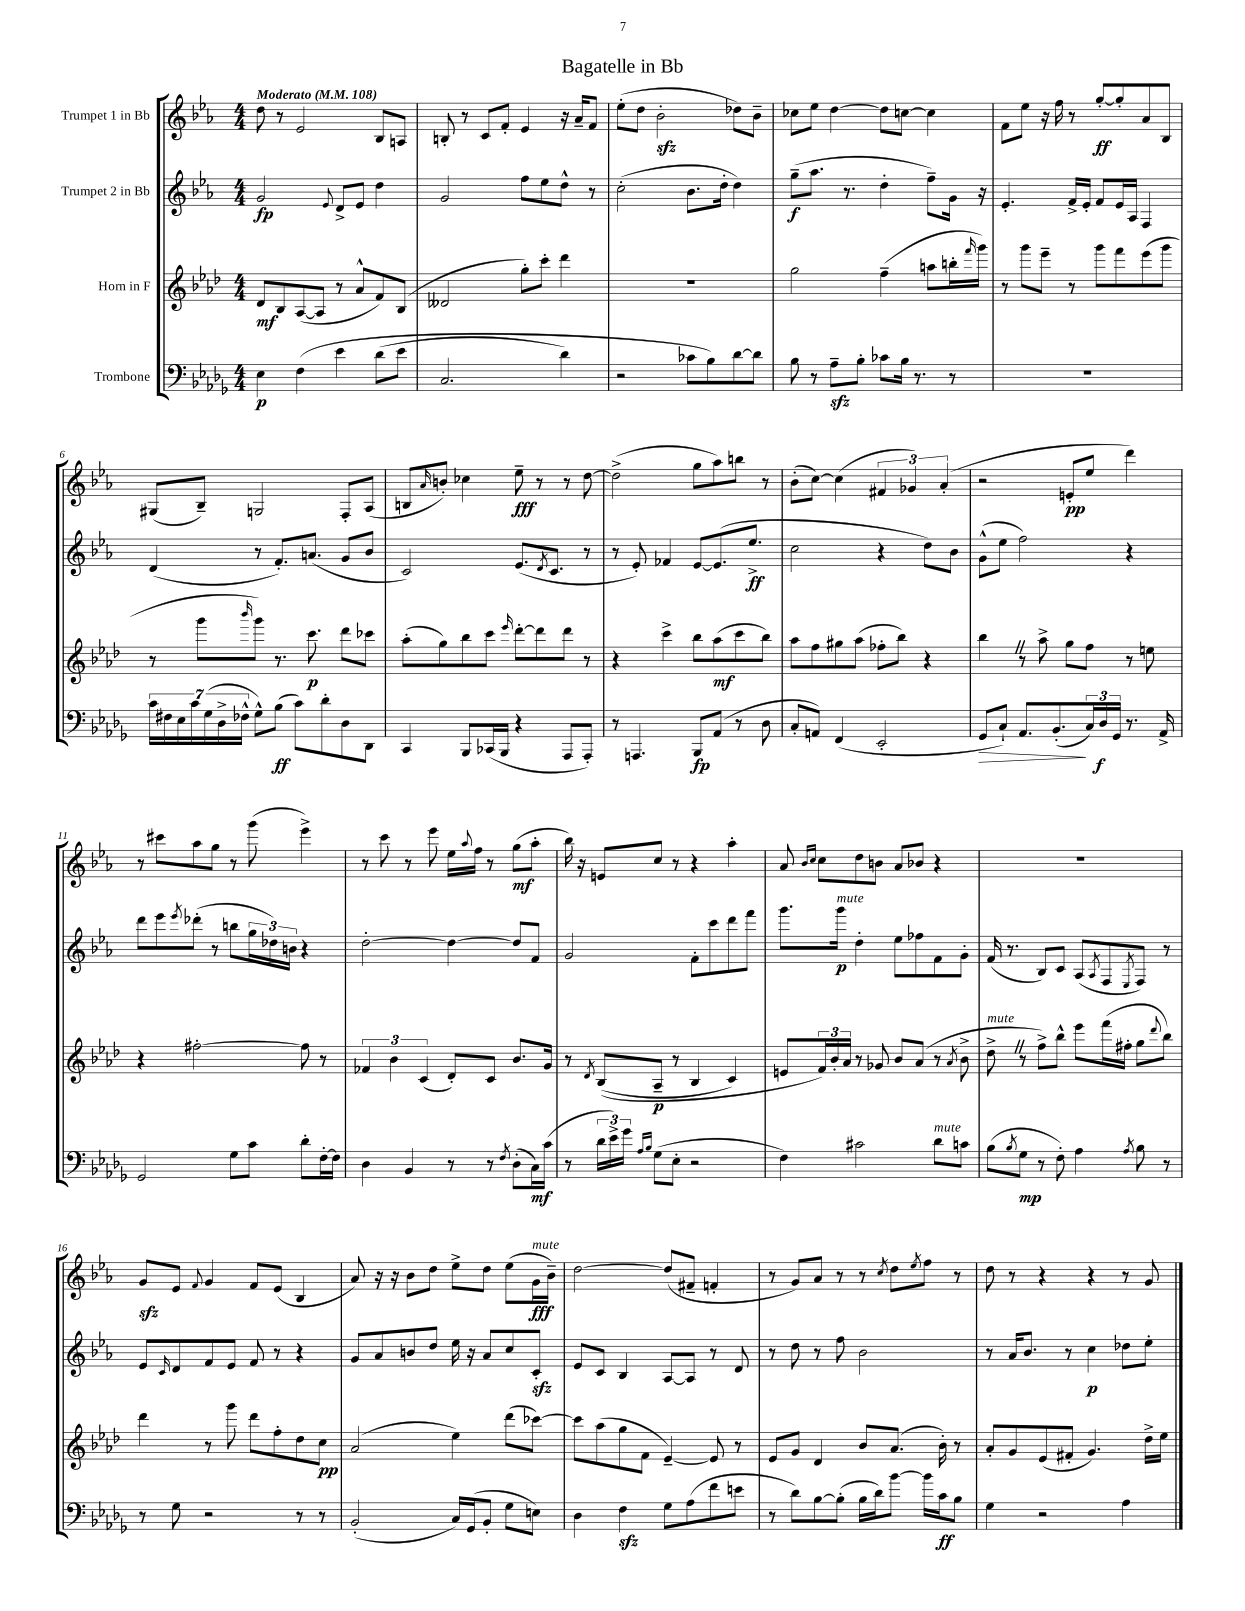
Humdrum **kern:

**kern	**kern	**kern	**kern
*staff4	*staff3	*staff2	*staff1
*clefF4	*clefG2	*clefG2	*clefG2
*k[b-e-a-d-g-]	*k[b-e-a-d-]	*k[b-e-a-]	*k[b-e-a-]
*M4/4	*M4/4	*M4/4	*M4/4
*MM108	*MM108	*MM108	*MM108
4E-	8d-	2g	8dd
.	8B-	.	8r
&(4F	([8A-	.	2e-
.	8A-]	.	.
.	.	8qqe-	.
4e-	8r	8d^	.
.	8a-^^	8e-	.
(8d-	8f)	4dd	8B-
8e-	(8B-	.	8A
=	=	=	=
2.C	2d--	2g	8B'
.	.	.	8r
.	.	.	8c
.	.	.	8f'
.	8gg')	8ff	4e-
.	8ccc'	8ee-	.
4d-)	4ddd-	8dd^^	16r
.	.	.	16a-~
.	.	8r	8f
=	=	=	=
2r	1r	(2cc'	(8ee-'
.	.	.	8dd
.	.	.	2b-'
8c-	.	8.b-	.
8B-&)	.	.	.
.	.	16dd'	.
[8d-	.	4dd)	8dd-)
8d-]	.	.	8b-~
=	=	=	=
8B-	2gg	(8gg~	8cc-
8r	.	8.aa-	8ee-
8A-~	.	.	[4dd
.	.	8.r	.
8B-'	.	.	.
8c-	(4ff~	4dd'	8dd]
16B-	.	.	[8cc
8.r	.	.	.
.	8aa	8ff~)	4cc]
8r	16bb'	16g	.
.	16qqfff	.	.
.	16ggg)	16r	.
=	=	=	=
1r	8r	4.e-'	8f
.	8ggg	.	8ee-
.	8eee-~	.	16r
.	.	.	16ff
.	8r	16f^	8r
.	.	16e-'	.
.	8ggg	8f	[8gg'
.	8fff	16e-	8gg']
.	.	16A-	.
.	(8eee-	4F	8a-
.	8ggg	.	8B-
=	=	=	=
28c	8r	(4d	(8G#
28F#	.	.	.
28E-	.	.	.
28c	.	.	.
.	8ggg	.	8B-~)
(28G-	.	.	.
28D-^	.	.	.
28F-^^	.	.	.
.	16qqbbb-	.	.
8G-^^)	8ggg)	8r	2G
(8B-	8.r	8.f')	.
8c)	.	.	.
.	8.ccc	(8.a	.
8d-'	.	.	.
8D-	8ddd-	8g	8F'
8DD-	8ccc-	8b-	(8A-
=	=	=	=
4CC	(8aa-'	2c)	8B
.	.	.	16qqa-
.	8gg)	.	8b')
8BBB-	8bb-	.	4cc-
(16CC-	8ccc	.	.
16BBB-	.	.	.
.	16qqeee-	.	.
4r	[8ddd-'	(8.e-	8ee-~
.	8ddd-]	.	8r
.	.	8qd	.
.	.	8.c	.
8AAA-	8ddd-	.	8r
8AAA-')	8r	8r	[8dd
=	=	=	=
8r	4r	8r	(2dd^]
4.AAA	.	8e-')	.
.	4ccc^	4f-	.
8BBB-	8bb-	[8e-	8gg
(8AA-	(8aa-	(8.e-]	8aa-)
8r	8ccc	.	8bb
.	.	8.ee-^	.
8D-	8bb-)	.	8r
=	=	=	=
8C'	8aa-	2cc	(8b-'
8AA)	8ff	.	[8cc)
(4FF	8gg#	.	(4cc]
.	(8aa-	.	.
2EE-'	8ff-'	4r	6f#
.	8bb-)	.	.
.	.	.	6g-)
.	4r	8dd)	.
.	.	.	(6a-'
.	.	8b-	.
=	=	=	=
8GG-	4bb-	(8g^^	2r
8C`)	.	8ee-	.
8.AA-	8r	2ff)	.
.	8aa-^	.	.
(8.BB-'	.	.	.
.	8gg	.	8e'
24C)	8ff	.	8ee-
24D-	.	.	.
24GG-	.	.	.
8.r	8r	4r	4ddd)
.	8ee	.	.
16AA-^	.	.	.
=	=	=	=
2GG-	4r	8ddd	8r
.	.	8eee-	8ccc#
.	.	8qeee-	.
.	[2ff#'	(8ddd-'	8aa-
.	.	8r	8gg
8G-	.	8bb	8r
8c	.	24gg	(8ggg
.	.	24dd-)	.
.	.	24b	.
8d-'	8ff#]	4r	4eee-^)
[16F'	8r	.	.
16F]	.	.	.
=	=	=	=
4D-	6f-	[2dd'	8r
.	.	.	8ccc
.	6b-	.	.
4BB-	.	.	8r
.	(6c	.	.
.	.	.	8eee-
8r	8d-')	4dd_	16ee-
.	.	.	8qqaa-
.	.	.	16ff
8r	8c	.	8r
8qF	.	.	.
(8D-'	8.b-	8dd]	(8gg
16C)	.	8f	8aa-'
(16c	16g	.	.
=	=	=	=
8r	8r	2g	16bb-)
.	.	.	16r
.	8qd-	.	.
24d-	&((8B-	.	8e
24e-^)	.	.	.
24g-	.	.	.
16qqA-	.	.	.
16qqB-	.	.	.
(8G-	8A-~	.	8cc
8E-'	8r	.	8r
2r	4B-	8f'	4r
.	.	8ccc	.
.	4c)	8ddd	4aa-'
.	.	8fff	.
=	=	=	=
4F)	8e	8.ggg	8a-
.	.	.	16qqb-
.	.	.	16qqcc
.	24f&)	.	8cc
.	24b-'	.	.
.	.	16ggg	.
.	24a-	.	.
2c#	8r	4dd'	8dd
.	8g-	.	8b
.	8b-	8ee-	8a-
.	(8a-	8ff-	8b-
8d-	8r	8f	4r
.	8qa-	.	.
8c	8b-^	8g'	.
=	=	=	=
(8B-	8dd-^	(16f	1r
.	.	8.r	.
8qB-	.	.	.
8G-	8r	.	.
8r	8ff^)	8B-)	.
8F')	8bb-^^	8c	.
4A-	8eee-	(8A-	.
.	.	8qA-	.
.	(16fff	8F	.
.	16ff#'	.	.
8qA-	.	8qE-	.
8B-	8gg	8F)	.
.	8qqddd-	.	.
8r	8bb-)	8r	.
=	=	=	=
8r	4ddd-	8e-	8g
.	.	16qqc	.
8G-	.	8d	8e-
.	.	.	8qqf
2r	8r	8f	4g
.	8ggg	8e-	.
.	8ddd-	8f	8f
.	8ff'	8r	(8e-
8r	8dd-	4r	4B-
8r	8cc	.	.
=	=	=	=
(2BB-'	(2a-	8g	8a-)
.	.	8a-	16r
.	.	.	16r
.	.	8b	8b-
.	.	8dd	8dd
16C)	4ee-)	16ee-	8ee-^
(16GG-	.	16r	.
8BB-'	.	8a-	8dd
8G-	(8ddd-	8cc	(8ee-
8E)	[8ccc-)	8c'	16g
.	.	.	16b-~)
=	=	=	=
4D-	8ccc-]	8e-	[2dd
.	(8aa-	8c	.
4F	8gg	4B-	.
.	8f	.	.
8G-	[4e-~)	[8A-	(8dd]
(8A-	.	8A-]	8f#~
8f	8e-]	8r	4f'
8e	8r	8d	.
=	=	=	=
8r	8e-	8r	8r
8d-)	8g	8dd	8g)
[8B-	4d-	8r	8a-
(8B-']	.	8ff	8r
16B-	8b-	2b-	8r
16d-)	.	.	.
.	.	.	8qcc
[8b-	(8.a-	.	8dd
.	.	.	8qee-
16b-]	.	.	8ff
16c	16b-')	.	.
8B-	8r	.	8r
=	=	=	=
4G-	8a-'	8r	8dd
.	8g	16a-	8r
.	.	8.b-	.
2r	(8e-	.	4r
.	8f#'	8r	.
.	4.g)	4cc	4r
4A-	.	8dd-	8r
.	16dd-^	8ee-'	8g
.	16ee-	.	.
==	==	==	==
*-	*-	*-	*-
